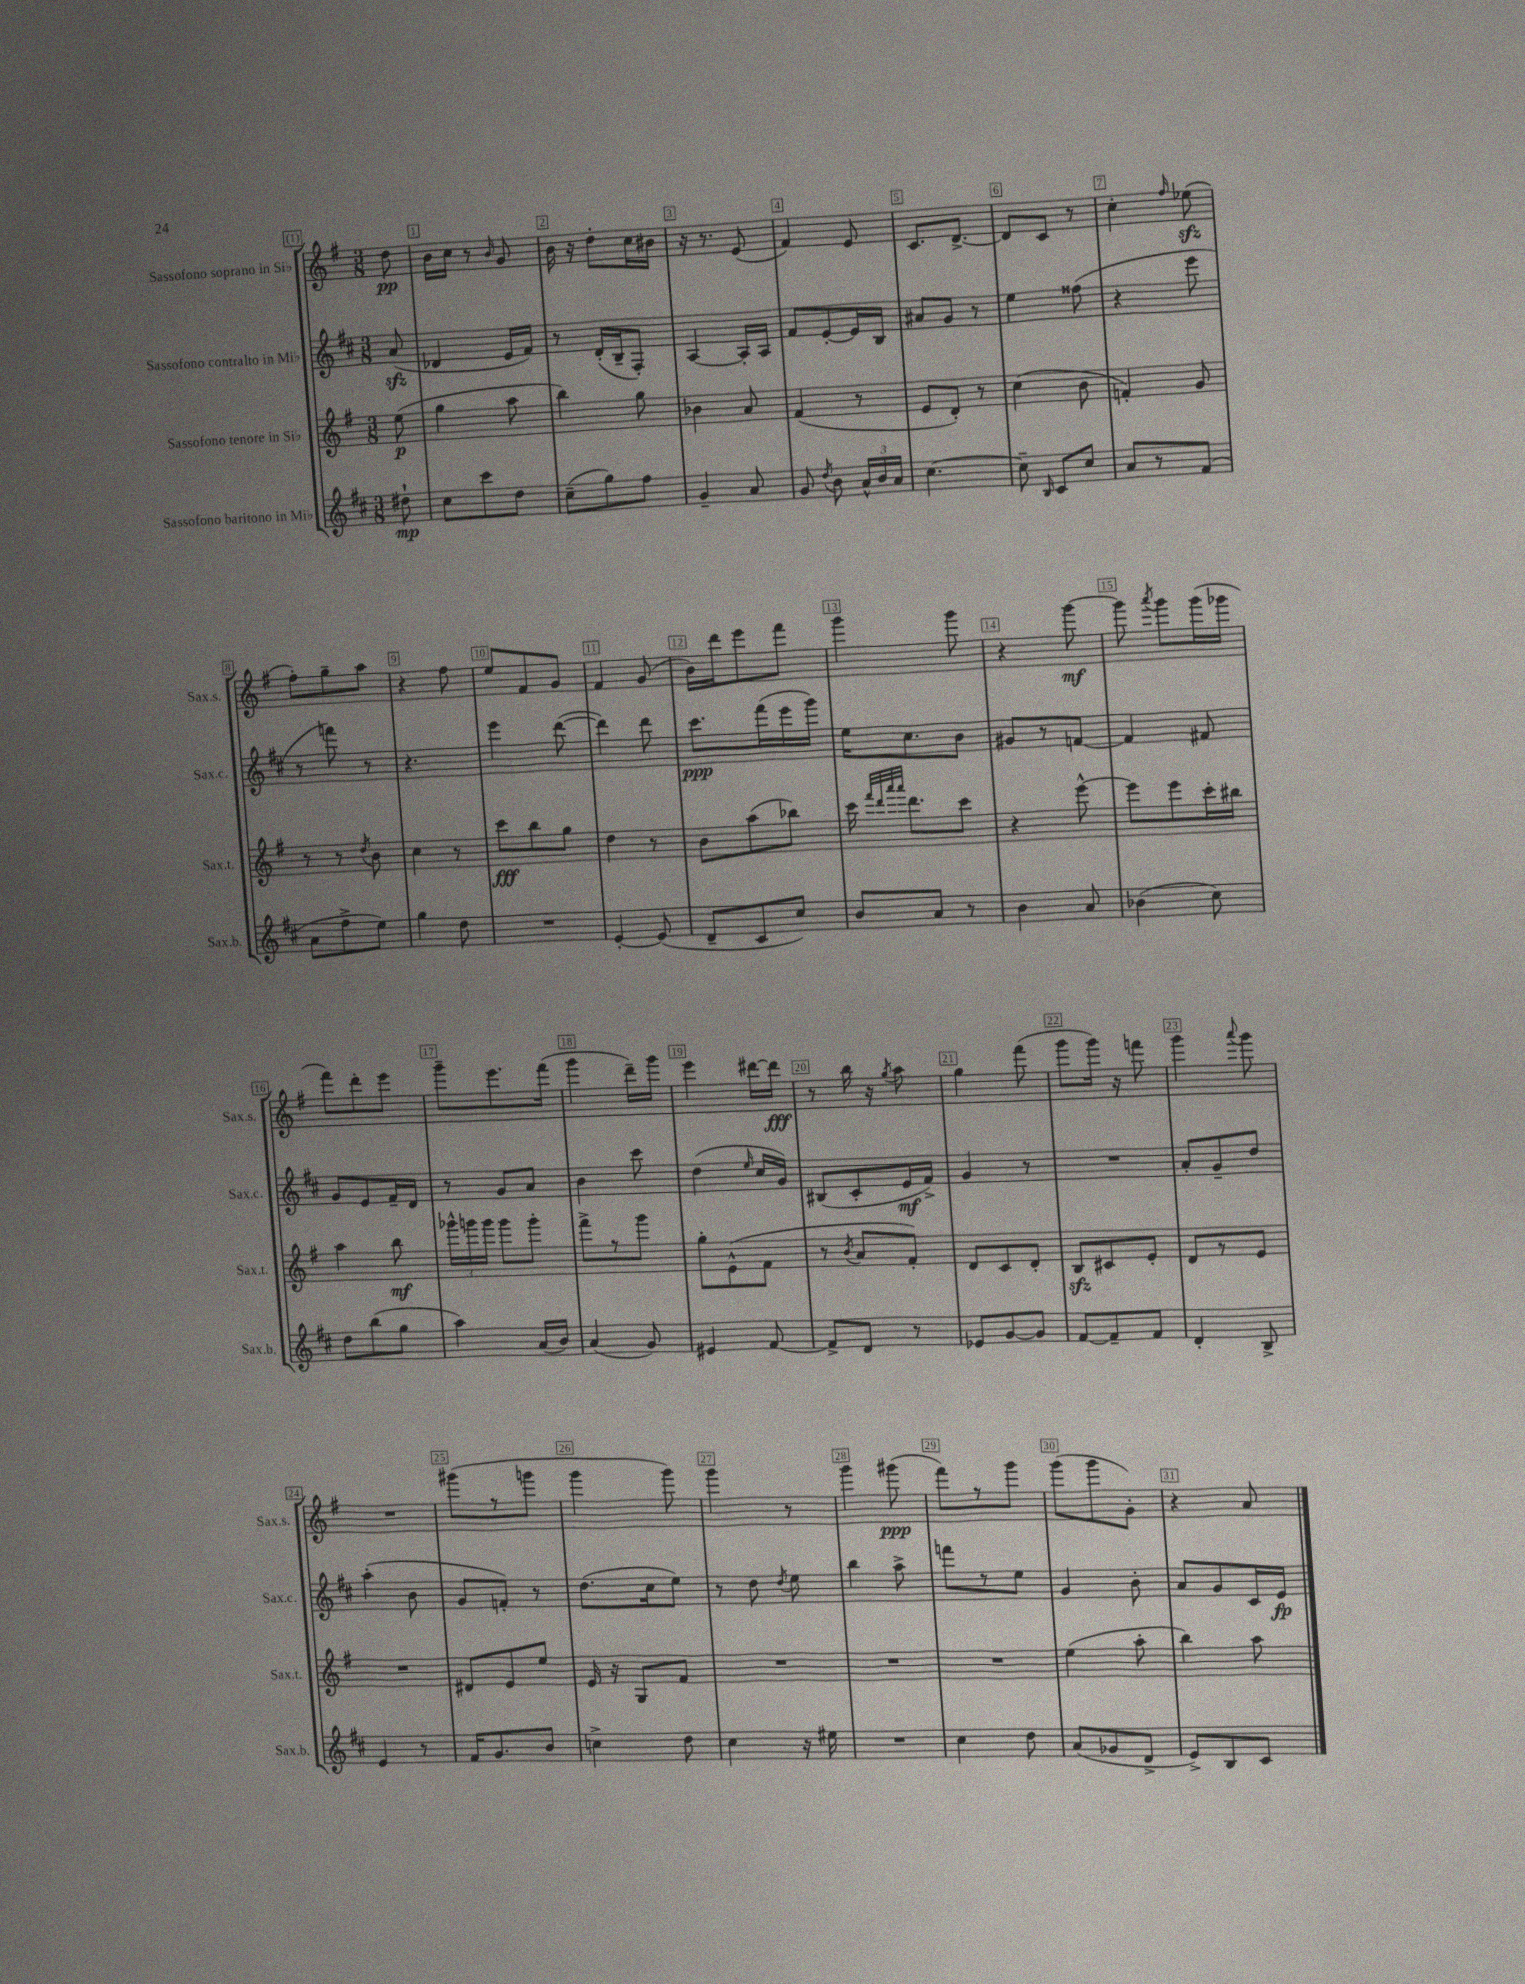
<<
\new StaffGroup <<
\new Staff = "s0" \with { instrumentName = "Sassofono soprano in Sib" shortInstrumentName = "Sax.s." } {
    \clef treble \key g \major \numericTimeSignature \time 3/8 \partial 8
    \autoBeamOff d''8\pp |
    b'16[ c''16] r8 \grace { b'16 } g'8 |
    b'16 r16 d''8[-. c''16 bis'16] |
    r16 r8. e'8( |
    fis'4) e'8 |
    c'8.[ d'8.]~-> |
    d'8[ c'8] r8 |
    c''4-. \grace { fis''16 } ees''8\sfz( |
    fis''8[-.) g''8-- a''8] |
    r4 fis''8 |
    e''8[ fis'8 g'8] |
    fis'4 g'8( |
    b'16[) d'''16 e'''8 fis'''8] |
    g'''4 g'''8 |
    r4 g'''8~\mf |
    g'''8 \acciaccatura { a'''8 } g'''8[ g'''16( ges'''16] |
    fis'''8[) d'''8-. e'''8] |
    g'''8[-- e'''8. fis'''16]( |
    g'''4 d'''16[--) g'''16] |
    e'''4 dis'''16[~ dis'''16]\fff |
    r8 b''16 r16 \acciaccatura { g''8 } a''8 |
    g''4 fis'''8( |
    g'''8[ g'''16]) r16 f'''8 |
    g'''4 \appoggiatura { a'''8 } g'''8 |
    R4. |
    gis'''8[( r8 g'''8] |
    g'''4 g'''8) |
    g'''4 r8 |
    g'''4 gis'''8\ppp( |
    fis'''8[) r8 g'''8] |
    g'''8[( g'''8 g'8]-.) |
    r4 a'8 \bar "|." |
}
\new Staff = "s1" \with { instrumentName = "Sassofono contralto in Mib" shortInstrumentName = "Sax.c." } {
    \clef treble \key d \major \numericTimeSignature \time 3/8 \partial 8
    \autoBeamOff a'8\sfz( |
    des'4 e'16[ fis'16]) |
    r8 d'16[-.( b16-- fis8]-.) |
    a4~ a16[-. a16] |
    fis'8[ e'8~-. e'16 b16] |
    ais'8[ g'8] r8 |
    e''4 fisis''8( |
    r4 e'''8 |
    r8 f'''8) r8 |
    r4. |
    e'''4 d'''8~( |
    d'''4) d'''8 |
    cis'''8.[\ppp fis'''16( e'''16 g'''16]) |
    e''16[ cis''8. b'8] |
    gis'8[ r8 f'8]~ |
    f'4 fis'8 |
    g'8[ e'8 fis'16-- d'16] |
    r8 g'8[ a'8] |
    b'4 cis'''8 |
    d''4( \grace { e''16 } cis''16[ g'16]) |
    bis8[( cis'8-. e'16\mf fis'16]->) |
    g'4 r8 |
    R4. |
    a'8[-. g'8-- d''8] |
    a''4-.( b'8 |
    g'8[ f'8]-.) r8 |
    d''8.[( cis''16 e''8]) |
    r8 d''8 \acciaccatura { d''8 } e''8 |
    b''4 a''8-> |
    f'''8[ r8 e''8] |
    g'4 b'8-. |
    a'8[ g'8 cis'16 e'16]\fp \bar "|." |
}
\new Staff = "s2" \with { instrumentName = "Sassofono tenore in Sib" shortInstrumentName = "Sax.t." } {
    \clef treble \key g \major \numericTimeSignature \time 3/8 \partial 8
    \autoBeamOff e''8\p( |
    g''4 a''8 |
    b''4) g''8 |
    bes'4 a'8 |
    fis'4( r8 |
    e'8[ d'8]-.) r8 |
    c''4( b'8 |
    f'4-.) g'8 |
    r8 r8 \acciaccatura { d''8 } b'8 |
    c''4 r8 |
    c'''8[\fff b''8 g''8] |
    d''4 r8 |
    b'8[ a''8( bes''8]) |
    c'''16 \grace { fis'''32[ d'''32 a'''32 a'''32] } d'''8.[ c'''8] |
    r4 e'''8~-^ |
    e'''8[ e'''8 c'''16-. bis''16] |
    a''4 b''8\mf |
    \tuplet 3/2 { ges'''16[-^ g'''16 g'''16] } g'''8[ g'''8]-. |
    fis'''8[-> r8 g'''8] |
    g''8[-. e'8-^( fis'8] |
    r8 \acciaccatura { b'8 } a'8[ fis'8]-.) |
    d'8[ c'8 d'8]-. |
    b8[\sfz cis'8 e'8]-. |
    d'8[ r8 e'8] |
    R4. |
    dis'8[ e'8 e''8] |
    e'16 r16 g8[ fis'8] |
    R4. |
    R4. |
    R4. |
    e''4( a''8-. |
    b''4) a''8 \bar "|." |
}
\new Staff = "s3" \with { instrumentName = "Sassofono baritono in Mib" shortInstrumentName = "Sax.b." } {
    \clef treble \key d \major \numericTimeSignature \time 3/8 \partial 8
    \autoBeamOff dis''8-!\mp |
    cis''8[ cis'''8 d''8] |
    cis''8[--( g''8) fis''8] |
    g'4-- a'8 |
    g'8 \acciaccatura { d''8 } b'8 \tuplet 3/2 { a'16[-^ b'16 a'16] } |
    cis''4.~ |
    cis''8-- \grace { b16 } cis'8[ cis''8] |
    a'8[ r8 fis'8]( |
    a'8[ fis''8-> e''8]) |
    g''4 d''8 |
    R4. |
    e'4~-. e'8( |
    d'8[-- cis'8 cis''8]) |
    b'8[ a'8] r8 |
    b'4 a'8 |
    bes'4( cis''8) |
    d''8[ b''8( g''8] |
    a''4) a'16[( b'16]) |
    a'4( g'8) |
    eis'4 fis'8~ |
    fis'8[-> d'8] r8 |
    ees'8[ g'8~ g'8] |
    fis'8[~ fis'8-- fis'8] |
    d'4-. b8-> |
    e'4 r8 |
    fis'16[ g'8. b'8] |
    c''4-> d''8 |
    cis''4 r16 eis''16 |
    R4. |
    cis''4 d''8 |
    a'8[( ges'8 d'8]-> |
    e'8[->) b8 cis'8] \bar "|." |
}
>>
>>
\layout { \context { \Score \override BarNumber.break-visibility = ##(#f #t #t) barNumberVisibility = #all-bar-numbers-visible \override BarNumber.stencil = #(make-stencil-boxer 0.1 0.3 ly:text-interface::print) } }
